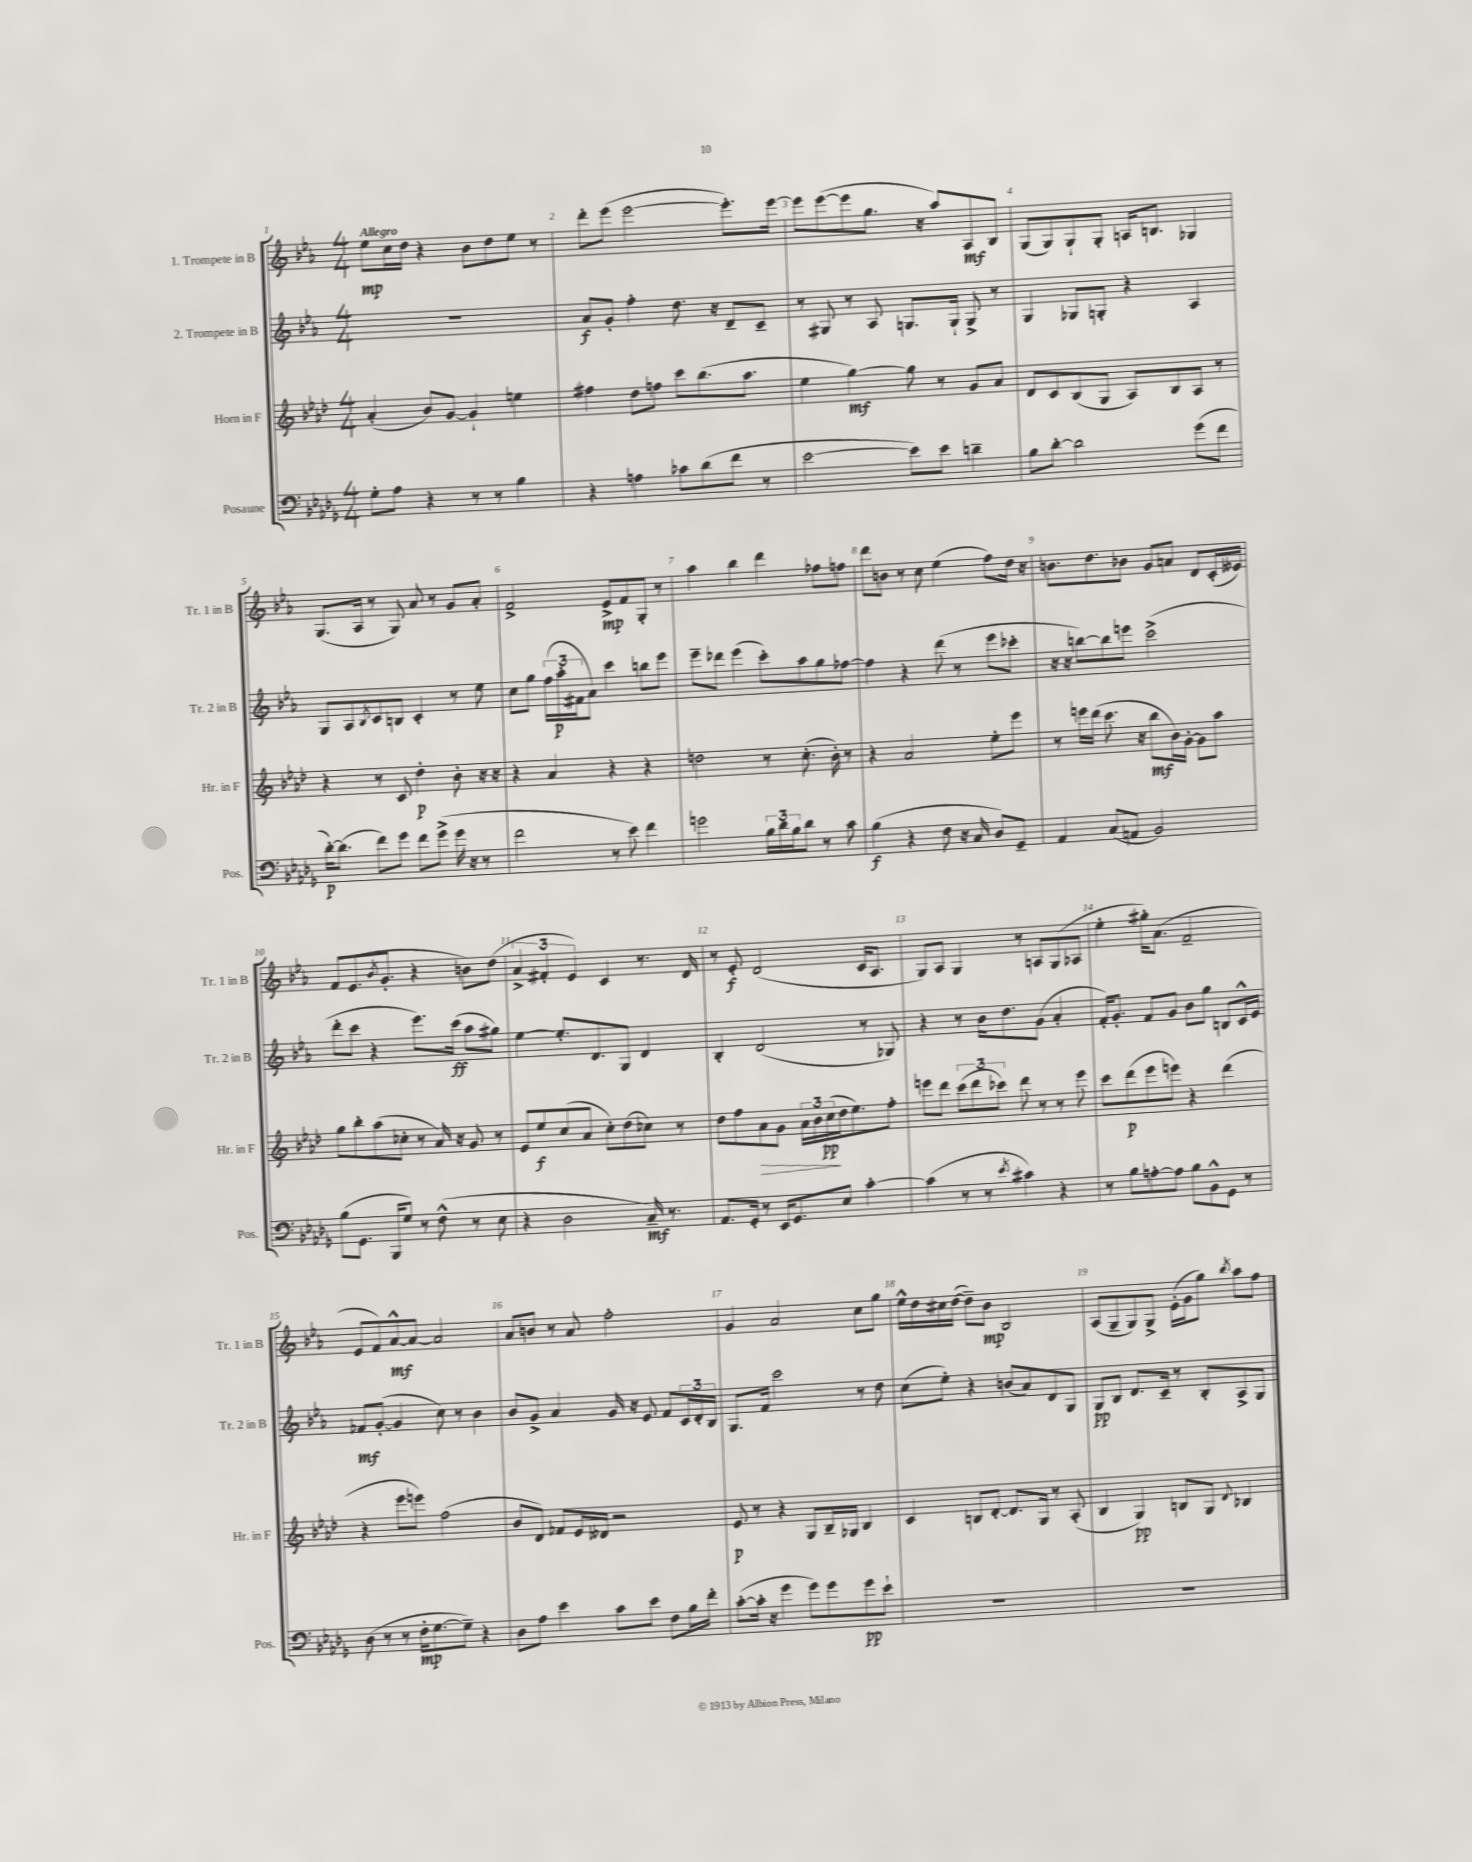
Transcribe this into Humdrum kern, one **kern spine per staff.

**kern	**kern	**kern	**kern
*staff4	*staff3	*staff2	*staff1
*clefF4	*clefG2	*clefG2	*clefG2
*k[b-e-a-d-g-]	*k[b-e-a-d-]	*k[b-e-a-]	*k[b-e-a-]
*M4/4	*M4/4	*M4/4	*M4/4
8G-'	(4a-'	1r	8ee-
8A-	.	.	16cc
.	.	.	16dd
4r	8b-)	.	4r
.	[8g	.	.
8r	4g`]	.	8b-
8r	.	.	8dd
4B-	4ee	.	8ee-
.	.	.	8r
=	=	=	=
4r	4ff#	8a-	8ddd'
.	.	8g'	(8eee-
4A	8dd-	4ff'	[2eee-
.	8ff	.	.
8c-	8ccc	8.dd	.
(8d-	(8.bb-	.	.
.	.	16r	.
8f	.	8d~	8.eee-'])
.	8.aa-	.	.
8r	.	8c~	.
.	.	.	[16eee-
=	=	=	=
[2e-	4ee-	8r	8eee-]
.	.	8G#	([8eee-
.	[4gg)	8r	8eee-]
.	.	8A-	8.gg
8e-])	8gg]	8.G	.
.	.	.	16r
8e-	8r	.	8aa-)
.	.	16G`	.
4d~	8g	8G^	8A-
.	8a-	8r	8B-
=	=	=	=
8B-	8d-	4G	(8G
[8d-'	8c	.	8G)
2d-]	(8B-	8G-	8G`
.	8G	8G'	8G'
.	8A-)	4r	16A
.	.	.	8.B
.	8B-	.	.
(8g-	8A-	4A-	4G-
8f	8r	.	.
=	=	=	=
[16d-')	4r	8G	(8.G
(8.d-]	.	.	.
.	.	8A-	.
.	.	.	16A-
.	.	8qB-	.
8f)	8r	8c	8r
8g-	8c	8B	8G)
8f	4dd-'	4c'	8a-
(8g-^	.	.	8r
16g-	8b-'	8r	8g
16r	.	.	.
8r	16r	8ee-	8a-'
.	16r	.	.
=	=	=	=
2f	4r	8cc	2f^
.	.	8gg	.
.	4a-	(24ff	.
.	.	24aa-'	.
.	.	24f#	.
.	.	8a-)	.
8r	4r	4ccc	8e-^
8e-)	.	.	8f
4f	4r	8bb	8G'
.	.	8eee-	8r
=	=	=	=
2g	2dd	8eee-~	4aa-
.	.	8ddd-	.
.	.	(4eee-	4bb-
24B-	8r	8ccc')	4ddd
24d-	.	.	.
24B-	.	.	.
8d-	(8.cc'	8aa-	.
8r	.	8gg	8ff-
.	16b-')	.	.
8c	8r	[8ff-	8ff
=	=	=	=
(4B-	4r	4ff-]	8ddd
.	.	.	8b
4r	2a-	4r	8r
.	.	.	8cc
8F	.	(8ddd	(4ee-
16r	.	8r	.
16C	.	.	.
8D-)	8ee-'	8eee-	8ff)
8GG-~	8eee-	8ccc-'	16dd
.	.	.	16r
=	=	=	=
4AA-	8r	16r	8.b
.	.	16r	.
.	16eee	[8bb)	.
.	(16ddd-	.	8.dd
(8C	8.ccc	8bb]	.
8AA	.	8eee	8b-
.	16r	.	.
2BB-)	8bb-	(2ccc^	8g
.	16b-)	.	8a
.	[16g'	.	.
.	8g]	.	8d
.	8aa-	.	(16c'
.	.	.	16e--)
=	=	=	=
(8B-	8gg	8ddd'	(8f
8.GG-	8bb-'	8ccc	8.e-
.	(8aa-	4r	.
.	.	.	8qb-
16BBB-	.	.	8.g'
8G-)	8cc-'	.	.
8r	8r	8.eee-)	4r
(8F^^	16a-)	.	.
.	16r	(16ccc	.
8r	8g	8aa-	8b)
8E-	8r	8gg#)	(8dd
=	=	=	=
4r	8e-	[4ee-	6a-^
.	8ee-	.	.
.	.	.	6f#'
2D-	(8cc	8.ee-']	.
.	.	.	6e-)
.	8a-	.	.
.	.	8.d	.
.	8cc')	.	4c
.	(8dd-	8G	.
16C~)	8cc-)	4d	8.r
8.r	.	.	.
.	8r	.	.
.	.	.	16d
=	=	=	=
8.AA-	8dd-	4B-'	8r
.	8ff	.	8e-'
16GG-'	.	.	.
8r	8a-	(2d	(2d
16EE-	8g	.	.
8.GG-	.	.	.
.	24a-	.	.
.	24b-	.	.
.	(24cc	.	.
8E-	16dd-	.	.
.	8.ee-)	.	.
[4c'	.	8r	16c
.	.	.	8.A-
.	8ff'	8G-)	.
=	=	=	=
(4c]	8eee	4r	8G)
.	8ddd-	.	8A-
8r	(12ccc	8r	4G
.	12ddd-	.	.
8r	.	16b-	.
.	12ccc-)	.	.
.	.	8.dd	.
8qe-	.	.	.
4c#)	8ddd-	.	8r
.	8r	(8g	8A
4r	8r	4a-'	(8G
.	8eee	.	8A-
=	=	=	=
8r	8ccc	16f')	4ee-'
.	.	8.g'	.
8B-	(8ddd-	.	.
[8A'	8eee-	8f	16gg#')
.	.	.	(8.a-
8A]	8eee)	8g	.
8B-	4r	8b-	2f~
8BB-^^	.	8gg	.
8GG-	(4ddd-	8B	.
8r	.	16c^^	.
.	.	16e-	.
=	=	=	=
(8D-	4r	8f-	8e-
8r	.	([8g'	8f)
8r	8eee-	4g]	[8a-^^
16F'	8eee)	.	8a-_
[8.G-	.	.	.
.	(2ff	8cc)	2a-]
8G-~])	.	8r	.
4r	.	4b-	.
=	=	=	=
8D-	8b-	8b-	8a-
8A-	8d-)	8g^	8b
4e-	8f-	4a-	8r
.	16e-	.	8a-
.	16d--	.	.
8c	2r	16g	2ff'
.	.	16r	.
8e-	.	8e-	.
8F	.	8f	.
16B-	.	24c	.
.	.	24d'	.
16f'	.	.	.
.	.	24B-	.
=	=	=	=
([8c'	8e-	8.G	4g
16c']	8r	.	.
16r	.	16f	.
4g-	4r	2ccc	2a-
8g-)	8G	.	.
8g-	16B-~	.	.
.	16G-	.	.
8g-	4B-	8r	8cc
8e-`	.	8dd	8gg
=	=	=	=
1r	4c	(8cc	16ee-^^
.	.	.	16dd
.	.	8ee-')	16cc#
.	.	.	([16dd
.	8B	4r	8dd~])
.	[8d-'	.	8b-
.	8.d-]	(8b	2B-
.	.	8a-)	.
.	16G	.	.
.	8r	8d	.
.	(8A-'	8G	.
=	=	=	=
1r	4B-	8G	(8A-
.	.	8B-	8G~
.	4G)	8.d	8G)
.	.	.	8G^
.	.	16c~	.
.	8B	8r	(16e-'
.	.	.	16g
.	8G	8B-'	8gg)
.	8qqd-	.	8qbb-
.	4B-	8A-^	8aa-
.	.	8G	8ff
==	==	==	==
*-	*-	*-	*-
